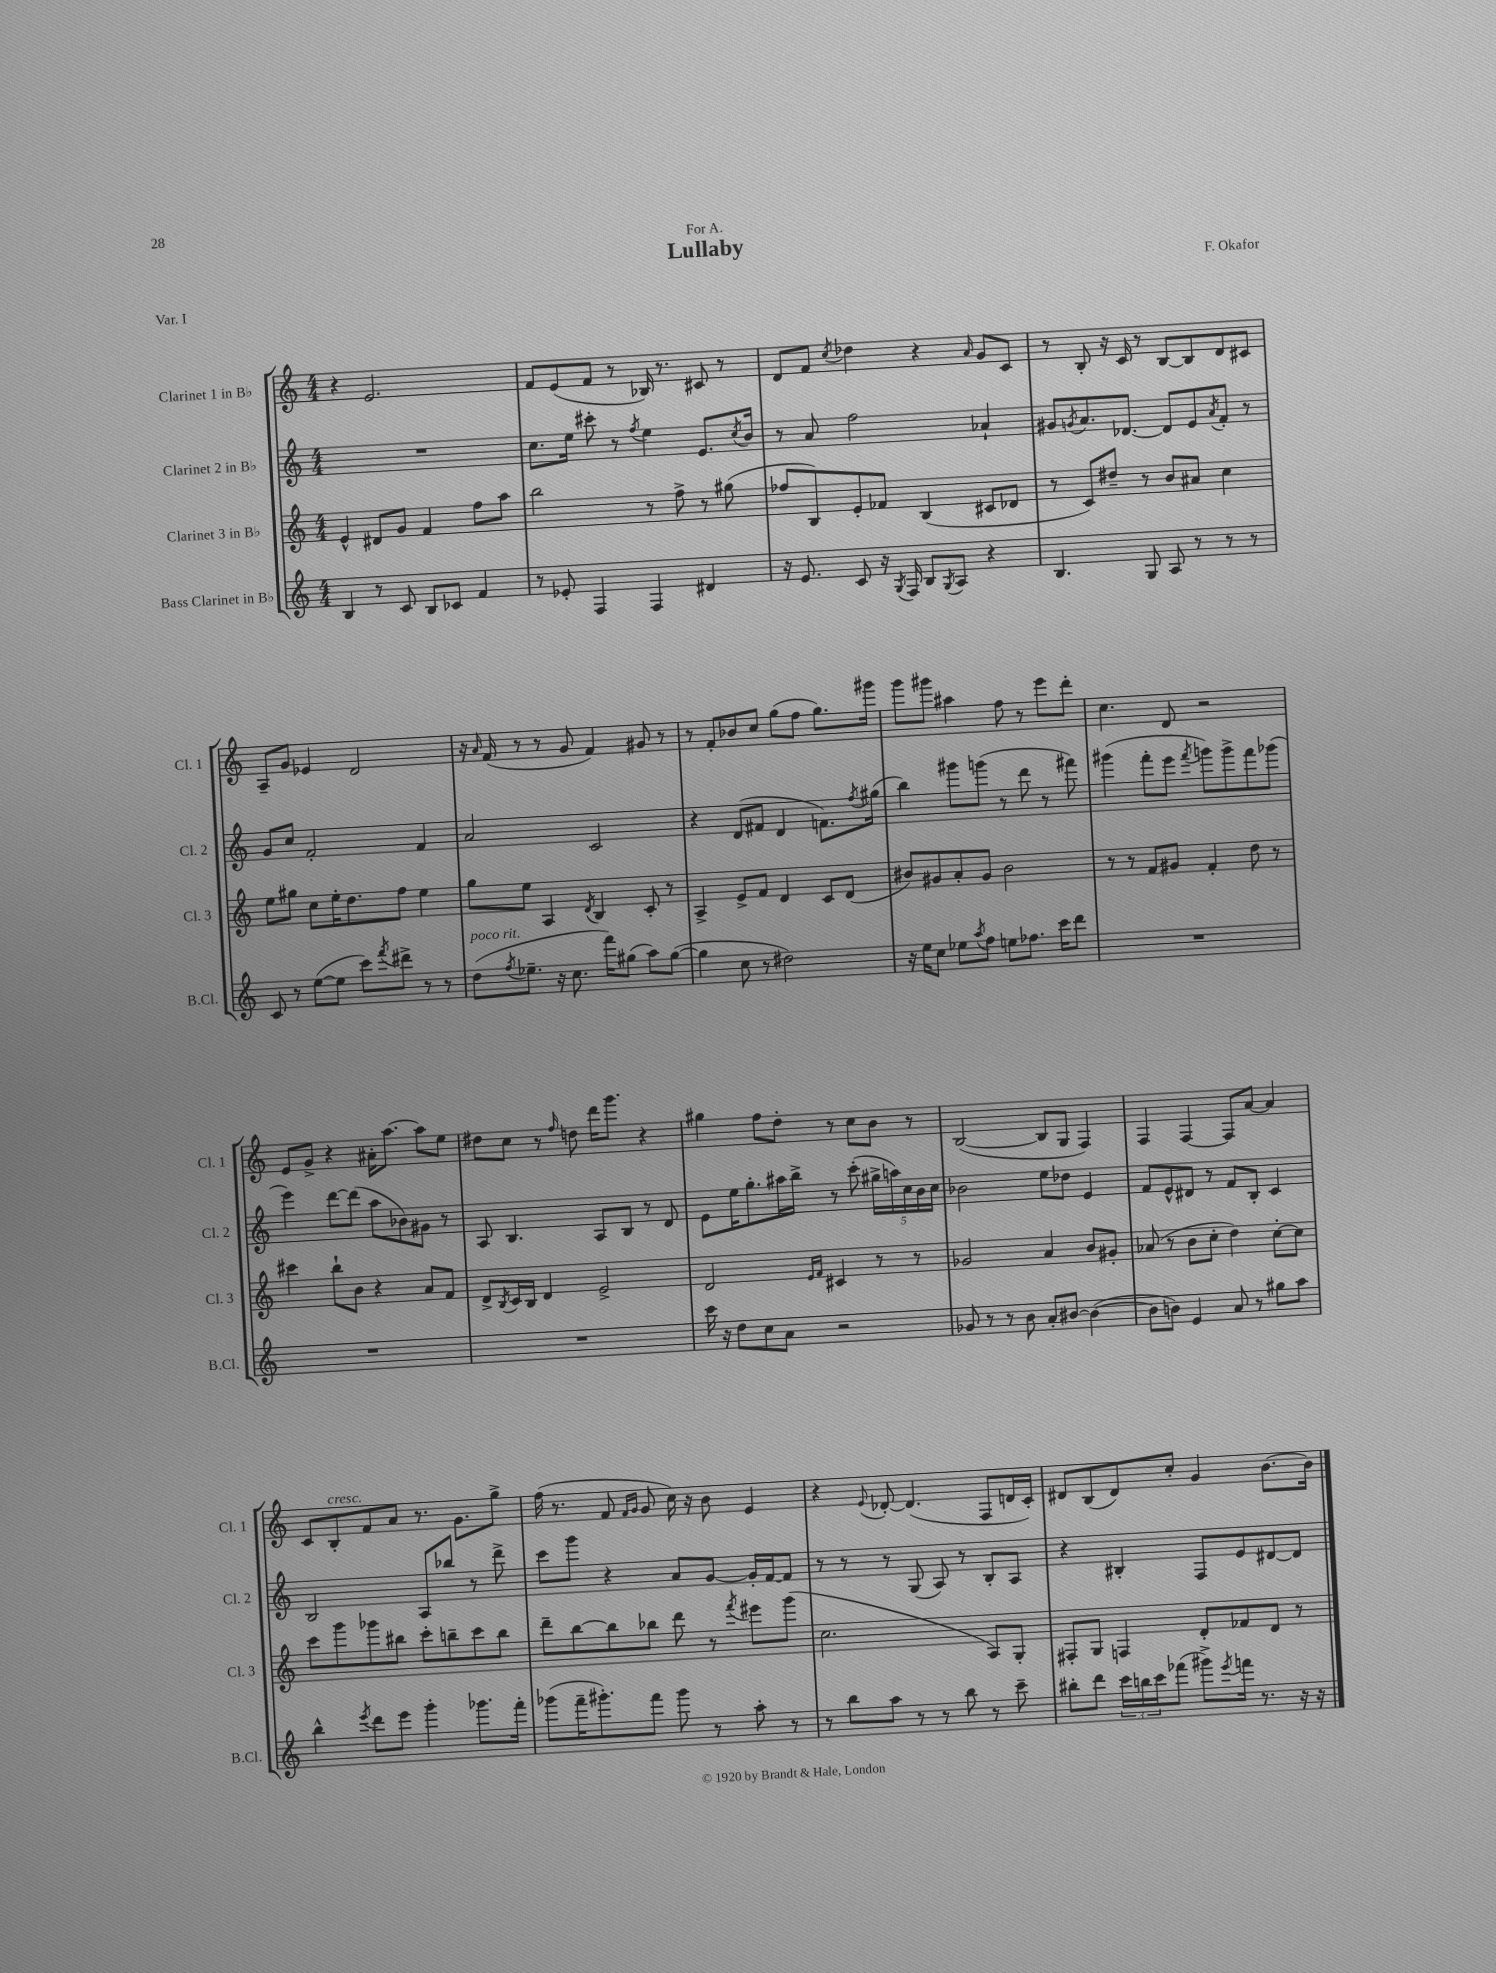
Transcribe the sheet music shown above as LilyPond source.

\header { title = "Lullaby" composer = "F. Okafor" dedication = "For A." piece = "Var. I" }
<<
\new StaffGroup <<
\new Staff = "s0" \with { instrumentName = "Clarinet 1 in Bb" shortInstrumentName = "Cl. 1" } {
    \clef treble \key c \major \numericTimeSignature \time 4/4
    r4 e'2. |
    f'8 e'8( f'8 r8 bes16) r8. cis'8 r8 |
    d'8 f'8 \acciaccatura { c''8 } des''4 r4 \grace { a'16 } g'8 c'8 |
    r8 b8-. r16 c'16 r8 b8~ b8 d'8 cis'8 |
    a8-- g'8 ees'4 d'2 |
    r16 \grace { a'16 } f'16( r8 r8 g'8 f'4) gis'8 r8 |
    r8 f'8-. bes'8 c''8 g''8( f''8 g''8.) gis'''16 |
    g'''8 gis'''8 ais''4 f''8 r8 e'''8 d'''8-. |
    c''4. d'8 r2 |
    e'8 g'8-> r4 ais'16-. a''8.~ a''8 e''8 |
    dis''8 c''8 r8 \grace { f''16 } d''8 d'''16 g'''8. r4 |
    gis''4 f''8 d''8-. r8 c''8 b'8 r8 |
    b2~( b8 g8 f4) |
    f4 f4~ f8 a'8~ a'4 |
    c'8 b8-.^\markup { \italic "cresc." } f'8 a'8 r8. g'8. g''8-> |
    f''16( r8. f'8 \grace { f'16 g'16 } g'8 c''16) r16 b'8 e'4 |
    r4 \appoggiatura { e'8 } des'8~-. des'4.( f8 d'16 c'16-.) |
    dis'8 b8( dis'8) c''8-. g'4 b'8.~ b'16 \bar "|." |
}
\new Staff = "s1" \with { instrumentName = "Clarinet 2 in Bb" shortInstrumentName = "Cl. 2" } {
    \clef treble \key c \major \numericTimeSignature \time 4/4
    R1 |
    c''8. e''16 cis'''8-. r8 \acciaccatura { f''8 } e''4 e'8. \acciaccatura { c''8 } b'16 |
    r8 a'8 f''2 aes'4-! |
    gis'8 \acciaccatura { g'8 } a'8. des'8.~ des'8 e'8 \acciaccatura { a'8 } f'8-. r8 |
    g'8 c''8 f'2-. f'4 |
    a'2 c'2 |
    r4 d'8( fis'8 d'4 f'8.) \acciaccatura { f''8 } gis''16( |
    b''4) gis'''8 g'''8( r8 d'''8 r8 fis'''8) |
    gis'''4( f'''8-. e'''8 \acciaccatura { f'''8 } g'''8) g'''8-> f'''8 ges'''8( |
    e'''4) d'''8~ d'''8( a''8 bes'8) gis'8 r8 |
    a8 b4. a8 b8 r8 d'8 |
    e'8 e''16 g''8.-. ais''16 b''16-> r8 c'''8-.( \tuplet 5/4 { gis''16-> a''16) c''16 b'16 c''16 } |
    bes'2 e''8 des''8 e'4 |
    f'8 e'8-^ dis'8 r8 f'8 b8-. c'4 |
    b2 a8 bes''8 r8 d'''8-> |
    c'''8 g'''8 r4 a'8 g'8~ g'16-. f'16~ f'8 |
    r8 r8 r8 g8( a8) r8 b8-. a8 |
    r4 bis4-. f8 e'8 dis'8~ dis'8 \bar "|." |
}
\new Staff = "s2" \with { instrumentName = "Clarinet 3 in Bb" shortInstrumentName = "Cl. 3" } {
    \clef treble \key c \major \numericTimeSignature \time 4/4
    e'4-^ dis'8 g'8 f'4 f''8 a''8 |
    b''2 r8 f''8-> r8 gis''8( |
    fes''8 b8) e'8-. fes'8 b4( cis'8 des'8 |
    r8 c'8) dis''8-- r8 b'8 ais'8 c''4 |
    e''8 gis''8 c''8 e''16-. d''8. f''8 e''4 |
    g''8 e''8 a4 \acciaccatura { d'8 } b4 c'8-. r8 |
    a4-> e'8-> f'8 d'4 c'8 d'8( |
    bis'8) gis'8 a'8-. gis'8 bis'2 |
    r8 r8 f'8 gis'8 f'4-. d''8 r8 |
    cis'''4 b''8-! b'8 r4 a'8 f'8 |
    d'8-> \acciaccatura { b8 } c'16 b16 d'4 e'2-> |
    d'2 \grace { e'16 f'16 } cis'4 r8 r8 |
    ges'2 a'4 b'8 gis'8-. |
    aes'8( r8 b'8 c''8-. d''4) c''8~-. c''8 |
    c'''8 g'''8 ges'''8 bis''8 c'''8-. b''8-- c'''8 b''8 |
    d'''8-- b''8~ b''8 bes''8 d'''8 r8 \acciaccatura { f'''8 } eis'''8 g'''8( |
    c''2. a8) g8-. |
    fis8-. g8 f4 d'8-. fes'8 d'8 r8 \bar "|." |
}
\new Staff = "s3" \with { instrumentName = "Bass Clarinet in Bb" shortInstrumentName = "B.Cl." } {
    \clef treble \key c \major \numericTimeSignature \time 4/4
    b4 r8 c'8 b8 ces'8 f'4 |
    r8 ees'8-. f4 f4 dis'4 |
    r16 e'8. c'8 r16 \acciaccatura { g8 } f16 b8 \acciaccatura { g8 } a8 r4 |
    b4. g8 a8 r8 r8 r8 |
    c'8 r8 e''8~( e''8 c'''8) \acciaccatura { f'''8 } dis'''8-> r8 r8 |
    d''8^\markup { \italic "poco rit." }( \acciaccatura { f''8 } ees''8.-- r16 c''8. f'''16) gis''8( a''8) gis''8~( |
    gis''4 c''8 r8 dis''2) |
    r16 e''16 c''8 ees''8 \acciaccatura { a''8 } f''8 e''8 fes''8. c'''16 d'''8 |
    R1 |
    R1 |
    R1 |
    c'''16 r16 d''8 c''8 a'8 r2 |
    ges'8 r8 r8 b'8 a'8-. bis'8~ bis'4~( |
    bis'8 b'8) e'4 a'8 r8 gis''8 a''8 |
    b''4-^ \acciaccatura { e'''8 } d'''8 e'''8 g'''4-. ges'''8. f'''16-. |
    ges'''8( f'''16-- gis'''8.-.) f'''8 gis'''8 r8 a''8-. r8 |
    r8 b''8 a''8 r8 r8 b''8 r8 c'''8-- |
    bis''8-. d'''8 \tuplet 3/2 { c'''16 b''16 c'''16 } fes'''8( gis'''8->) \acciaccatura { e'''8 } f'''16 r8. r16 r16 \bar "|." |
}
>>
>>
\layout { \context { \Score \remove "Bar_number_engraver" } }
